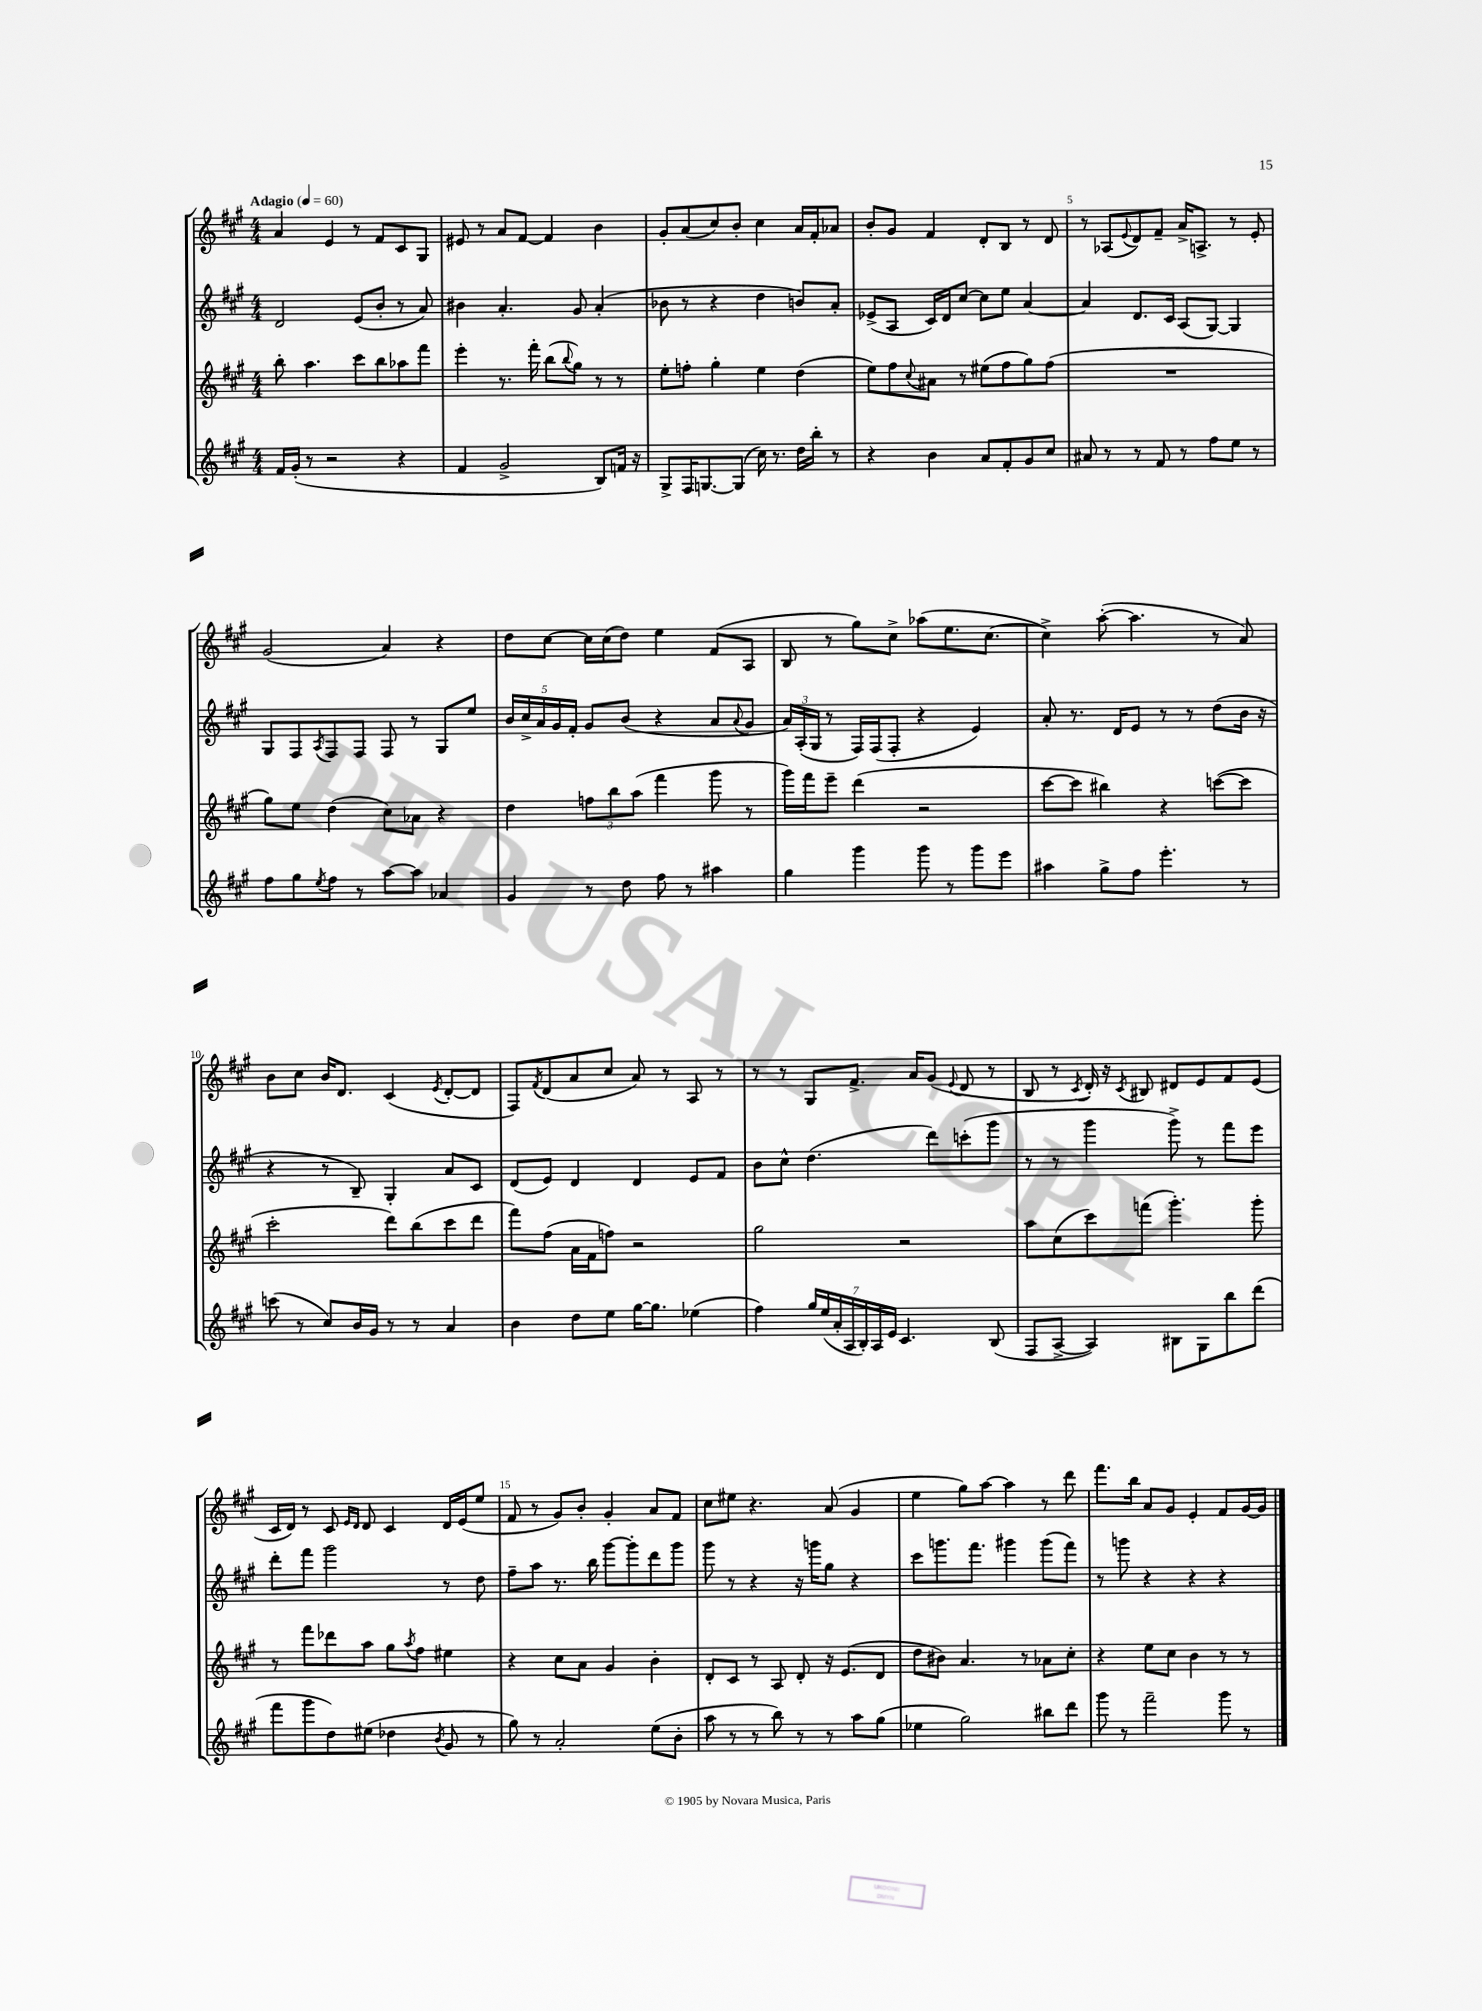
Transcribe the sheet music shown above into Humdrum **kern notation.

**kern	**kern	**kern	**kern
*staff4	*staff3	*staff2	*staff1
*clefG2	*clefG2	*clefG2	*clefG2
*k[f#c#g#]	*k[f#c#g#]	*k[f#c#g#]	*k[f#c#g#]
*M4/4	*M4/4	*M4/4	*M4/4
*MM60	*MM60	*MM60	*MM60
16f#	8bb'	2d	4a
(16g#'	.	.	.
8r	4.aa	.	.
2r	.	.	4e
.	8ccc#	(8e	8r
.	8bb	8b'	8f#
4r	8aa-	8r	8c#
.	8fff#	8a)	8G#
=	=	=	=
4f#	4eee'	4b#	8e#
.	.	.	8r
2g#^	8.r	4.a'	8a
.	.	.	[8f#
.	16fff#'	.	.
.	(8bb	.	4f#]
.	8qqbb	.	.
.	8gg#)	8g#	.
8B)	8r	(4a'	4b
16f	8r	.	.
16r	.	.	.
=	=	=	=
8G#^	8ee'	8b-	8g#'
16F#	8ff'	8r	(8a
[8.G	.	.	.
.	4gg#'	4r	8cc#)
(8G]	.	.	8b'
16cc#)	4ee	4dd	4cc#
8.r	.	.	.
16dd	(4dd	8b)	16a
16bb'	.	.	16f#'
8r	.	8a'	8a-
=	=	=	=
4r	8ee)	(8e-^	8b'
.	8ff#	8A	8g#
.	8qqcc#	.	.
4b	8a#	16c#)	4f#
.	.	16d	.
.	8r	[8cc#	.
8a	(8ee#	8cc#]	8d'
8f#'	8ff#	8ee	8B
8g#	8gg#)	[4a	8r
8cc#	(8ff#	.	8d
=	=	=	=
8a#	1r	4a]	8r
8r	.	.	(8A-
.	.	.	8qqe
8r	.	8.d	8d)
8f#	.	.	8f#~
.	.	16c#	.
8r	.	(8A	16a^
.	.	.	8.A^
8ff#	.	[8G#)	.
8ee	.	4G#]	8r
8r	.	.	8e'
=	=	=	=
8ff#	8gg#)	8G#	(2g#
8gg#	8ee	8F#	.
8qee	.	8qA	.
8ff#	(4dd	8F#	.
8r	.	8F#	.
[8aa	8cc#)	8F#	4a)
8aa]	8a-	8r	.
4a-	4r	8G#	4r
.	.	8ee	.
=	=	=	=
4g#	4dd	20b	8dd
.	.	20cc#^	.
.	.	20a	.
.	.	.	[8cc#
.	.	20g#	.
.	.	20f#'	.
8r	12ff	8g#	16cc#]
.	.	.	(16cc#
.	12bb	.	.
8dd	.	(8b	8dd)
.	(12aa	.	.
8ff#	4fff#	4r	4ee
8r	.	.	.
4aa#	8ggg#	8a	(8f#
.	.	8qqa	.
.	8r	8g#	8A
=	=	=	=
4gg#	16ggg#)	24a)	8B
.	.	(24A'	.
.	16fff#	.	.
.	.	24G#	.
.	8eee~	8r	8r
4ggg#	(4ddd	16F#)	8gg#)
.	.	(16F#	.
.	.	8F#'	8cc#^
8ggg#	2r	4r	(8aa-
8r	.	.	8.ee
8ggg#	.	4e)	.
.	.	.	[8.cc#
8eee	.	.	.
=	=	=	=
4aa#	[8ccc#	8a'	4cc#^])
.	8ccc#]	8.r	.
8gg#^	4bb#)	.	([8aa'
.	.	16d	.
8ff#	.	8e	4.aa]
4.eee'	4r	8r	.
.	.	8r	.
.	([8ccc	(8dd	8r
8r	8ccc]	16b	8a)
.	.	16r	.
=	=	=	=
(8ccc	2ccc#'	4r	8b
8r	.	.	8cc#
8cc#)	.	8r	16b
.	.	.	8.d
16b	.	8B~)	.
16g#	.	.	.
8r	8ddd)	4G#'	(4c#
8r	(8bb	.	.
.	.	.	8qe
4a	8ccc#	8a	[8d'
.	8ddd	8c#	8d]
=	=	=	=
4b	8fff#)	(8d	8F#)
.	.	.	8qf#
.	(8ff#	8e)	(8d
8dd	16a	4d	8a
.	16f#	.	.
8ee	8ff)	.	8cc#
[16gg#	2r	4d	8a)
8.gg#]	.	.	.
.	.	.	8r
(4ee-	.	8e	8A
.	.	8f#	8r
=	=	=	=
4ff#)	2gg#	8b	8r
.	.	8cc#^^	8r
28gg#	.	(4.dd	8G#
(28ee	.	.	.
28a'	.	.	.
28A	.	.	.
.	.	.	8.f#^
28B')	.	.	.
28A	.	.	.
28e	.	.	.
4.c#	2r	.	.
.	.	.	16a
.	.	8ddd)	(8g#
.	.	.	8qqe
.	.	(8ccc'	8d
(8B	.	8ggg#	8r
=	=	=	=
8F#	8aa	8r	8B
[8A^	(8cc#	8r	8r
.	.	.	8qc#
4A])	8ccc#)	4ggg#	16d')
.	.	.	16r
.	.	.	8qc#
.	(8fff	.	8B#
8B#	4.ggg#')	8ggg#^)	8d#
8G#	.	8r	8e
8bb	.	8fff#	8f#
(8ddd	8ggg#'	8eee	(8e
=	=	=	=
8fff#	8r	8ddd'	16c#
.	.	.	16d)
8ggg#	8fff#	8fff#	8r
8dd)	8ddd-	2ggg#	8c#
.	.	.	16qqe
.	.	.	16qqd
(8ee#	8aa	.	8d
4dd-	8gg#	.	4c#
.	8qaa	.	.
.	8ff#	.	.
8qb	.	.	.
8g#	4ee#	8r	16d
.	.	.	(16e
8r	.	8dd	8ee
=	=	=	=
8gg#)	4r	8ff#~	8f#
8r	.	8aa	8r
2a'	8cc#	8.r	8g#)
.	8a	.	8b'
.	.	16bb	.
.	4g#	[8ggg#	4g#'
.	.	8ggg#']	.
(8ee	4b'	8ddd	8a
8b'	.	8ggg#	8f#
=	=	=	=
8aa	8d'	8ggg#	8cc#
8r	8c#	8r	8ee#
8r	8r	4r	4.r
8bb)	8A	.	.
8r	8d'	16r	.
.	.	16ggg	.
8r	16r	8gg#	(8a
.	(8.e	.	.
8aa	.	4r	4g#
(8gg#	8d	.	.
=	=	=	=
4ee-	8dd	8ccc#	4ee
.	8b#)	8.ggg	.
2gg#)	4.a	.	8gg#)
.	.	8.fff#	.
.	.	.	[8aa
.	.	4ggg#	4aa]
.	8r	.	.
8bb#	8a-	(8ggg#	8r
8ddd	8cc#'	8fff#)	8ddd
=	=	=	=
8ggg#	4r	8r	8.fff#
8r	.	8ggg	.
.	.	.	16bb
2fff#~	8ee	4r	8a
.	8cc#	.	8g#
.	4b	4r	4e'
8ggg#	8r	4r	8f#
8r	8r	.	[16g#
.	.	.	16g#]
==	==	==	==
*-	*-	*-	*-
